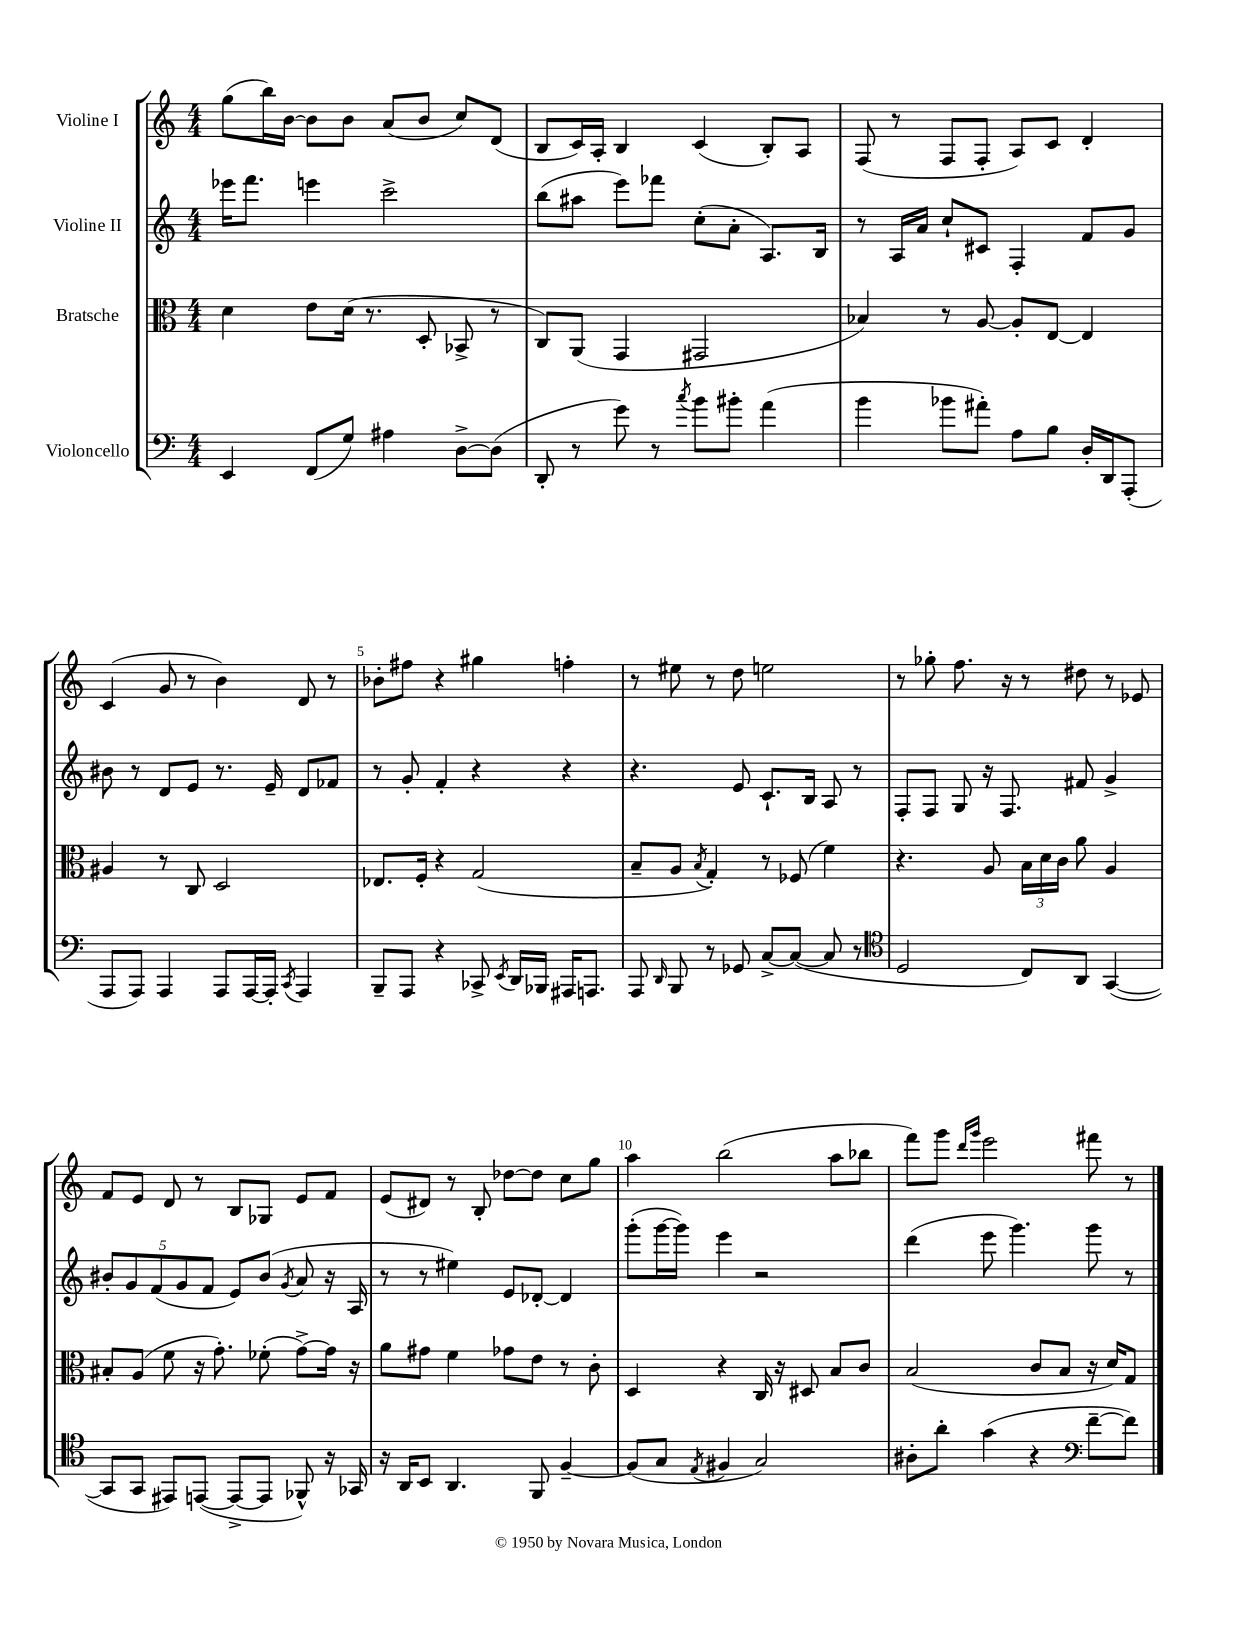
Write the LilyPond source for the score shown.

<<
\new StaffGroup <<
\new Staff = "s0" \with { instrumentName = "Violine I" } {
    \clef treble \key c \major \numericTimeSignature \time 4/4
    \autoBeamOff g''8[( b''16) b'16]~ b'8[ b'8] a'8[( b'8] c''8[) d'8]( |
    b8[ c'16) a16]-. b4 c'4( b8[-.) a8] |
    f8( r8 f8[ f8]-. a8[) c'8] d'4-. |
    c'4( g'8 r8 b'4) d'8 r8 |
    bes'8[-. fis''8] r4 gis''4 f''4-. |
    r8 eis''8 r8 d''8 e''2 |
    r8 ges''8-. f''8. r16 r8 dis''8 r8 ees'8 |
    f'8[ e'8] d'8 r8 b8[ ges8] e'8[ f'8] |
    e'8[( dis'8]) r8 b8-. des''8[~ des''8] c''8[ g''8] |
    a''4 b''2( a''8[ bes''8] |
    f'''8[) g'''8] \grace { d'''16[ g'''16] } e'''2 fis'''8 r8 \bar "|." |
}
\new Staff = "s1" \with { instrumentName = "Violine II" } {
    \clef treble \key c \major \numericTimeSignature \time 4/4
    \autoBeamOff ees'''16[ f'''8.] e'''4 c'''2-> |
    b''8[( ais''8] e'''8[) fes'''8] c''8[-.( a'8]-. a8.[) b16] |
    r8 a16[ a'16] c''8[-! cis'8] f4-. f'8[ g'8] |
    bis'8 r8 d'8[ e'8] r8. e'16-- d'8[ fes'8] |
    r8 g'8-. f'4-. r4 r4 |
    r4. e'8 c'8.[-! b16] a8 r8 |
    f8[-. f8] g8 r16 f8. fis'8 g'4-> |
    \tuplet 5/4 { bis'8[-. g'8 f'8( g'8 f'8] } e'8[) bis'8]( \acciaccatura { g'8 } a'8 r16 a16 |
    r8 r8 eis''4) e'8[ des'8]~-. des'4 |
    g'''8[-.( g'''16~ g'''16]) e'''4 r2 |
    d'''4( e'''8 g'''4.) g'''8 r8 \bar "|." |
}
\new Staff = "s2" \with { instrumentName = "Bratsche" } {
    \clef alto \key c \major \numericTimeSignature \time 4/4
    \autoBeamOff d'4 e'8[ d'16]( r8. d8-. bes,8-> r8 |
    c8[) a,8]( g,4 gis,2 |
    bes4) r8 a8~ a8[-. e8]~ e4 |
    ais4 r8 c8 d2 |
    ees8.[ f16]-. r4 g2( |
    b8[-- a8] \acciaccatura { b8 } g4-.) r8 fes8( f'4) |
    r4. a8 \tuplet 3/2 { b16[ d'16 c'16] } a'8 a4 |
    bis8[-. a8]( f'8 r16 g'8.-.) fes'8-.( g'8[~->) g'16] r16 |
    a'8[ gis'8] f'4 ges'8[ e'8] r8 c'8-. |
    d4 r4 c16 r16 dis8 b8[ c'8] |
    b2( c'8[ b8] r16 d'16[) g8] \bar "|." |
}
\new Staff = "s3" \with { instrumentName = "Violoncello" } {
    \clef bass \key c \major \numericTimeSignature \time 4/4
    \autoBeamOff e,4 f,8[( g8]) ais4 d8[~-> d8]( |
    d,8-. r8 g'8) r8 \acciaccatura { c''8 } b'8[ bis'8]-. a'4( |
    b'4 bes'8[ ais'8]-.) a8[ b8] d16[-. d,16 a,,8]-.( |
    a,,8[ a,,8]) a,,4 a,,8[ a,,16~ a,,16]-. \acciaccatura { c,8 } a,,4 |
    b,,8[-- a,,8] r4 ces,8-> \acciaccatura { e,8 } d,16[ bes,,16] ais,,16[ a,,8.] |
    a,,8 \grace { d,16 } b,,8 r8 ges,8 c8[~-> c8]~( c8 r8 |
    \clef tenor d2 c8[) a,8] g,4~( |
    g,8[ g,8] eis,8[) e,8]~( e,8[~-> e,8] fes,8-^) r16 ges,16 |
    r16 a,16[ b,8] a,4. f,8 f4~-- |
    f8[( g8] \acciaccatura { e8 } fis4 g2) |
    ais8[-. a'8]-. g'4( r4 \clef bass f'8[~-- f'8]) \bar "|." |
}
>>
>>
\layout { \context { \Score \override BarNumber.break-visibility = ##(#f #t #t) barNumberVisibility = #(every-nth-bar-number-visible 5) } }
